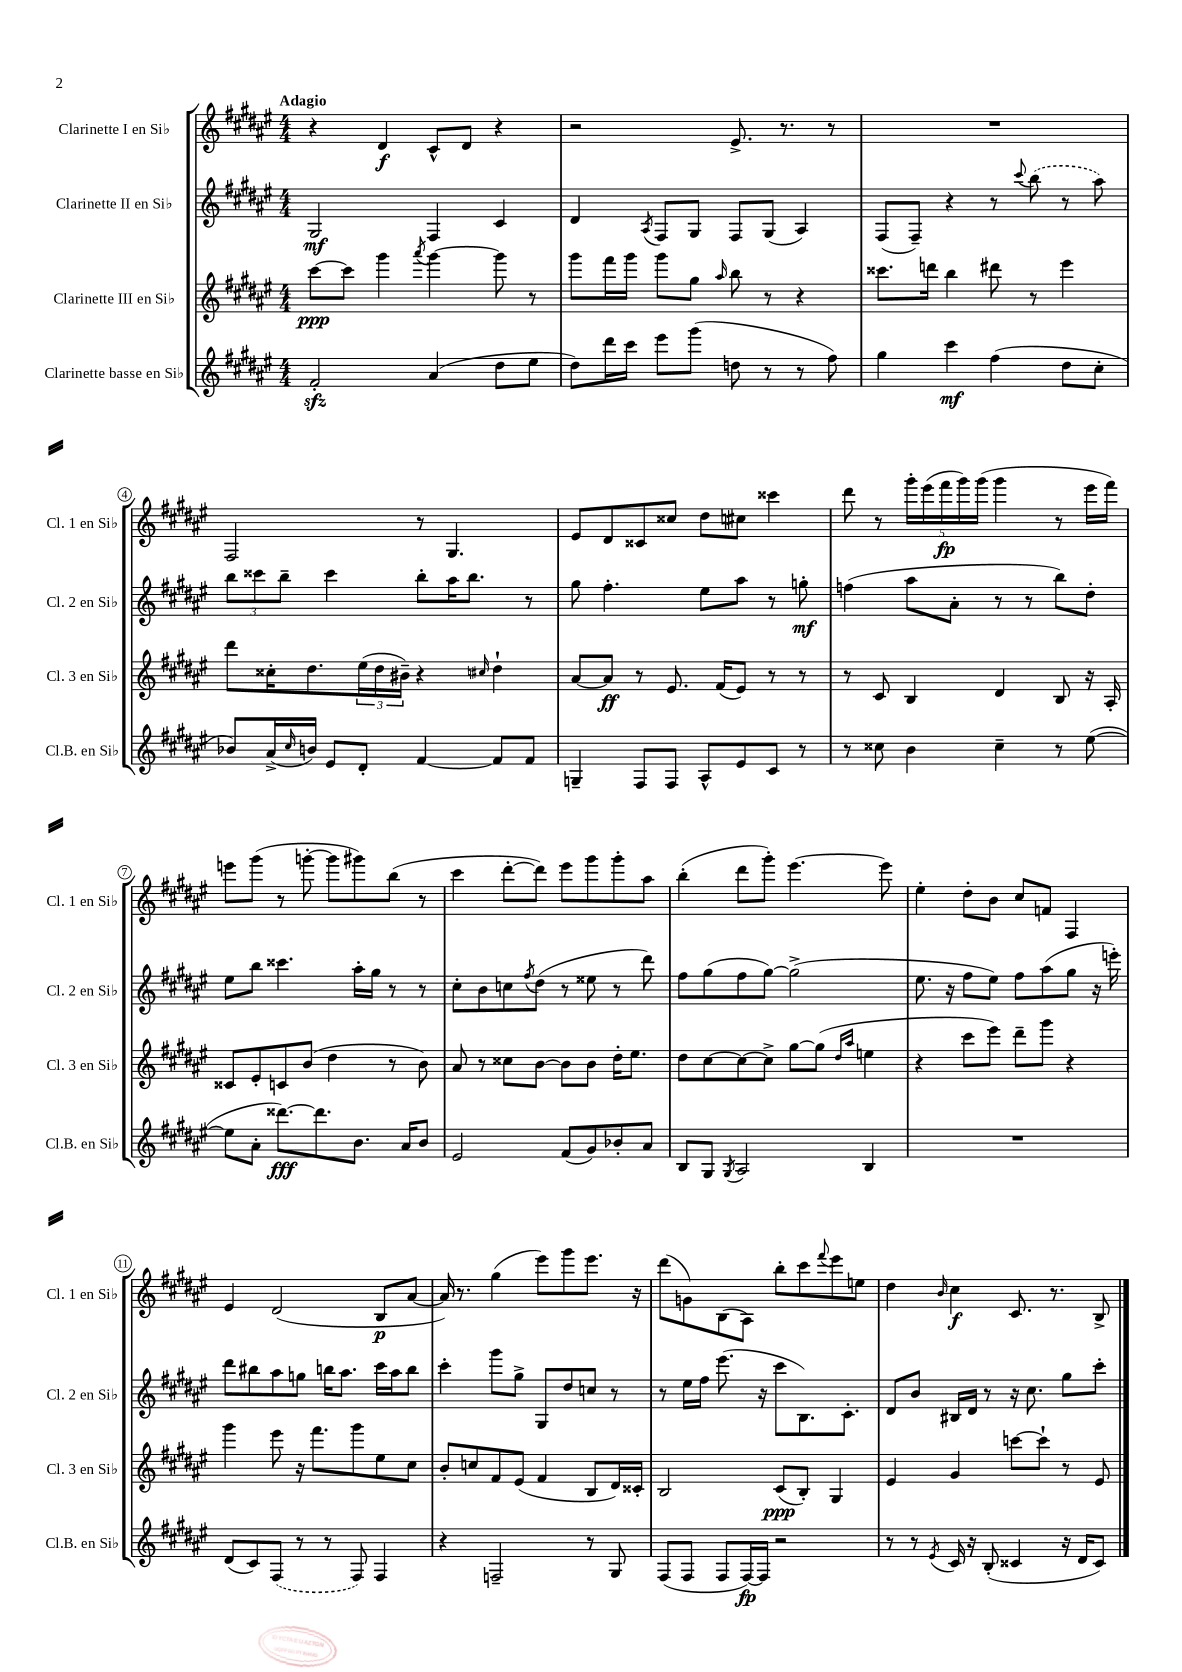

**kern	**dynam	**kern	**dynam	**kern	**dynam	**kern	**dynam
*part4	*part4	*part3	*part3	*part2	*part2	*part1	*part1
*staff4	*staff4	*staff3	*staff3	*staff2	*staff2	*staff1	*staff1
*I"Clarinette basse en Si♭	*	*I"Clarinette III en Si♭	*	*I"Clarinette II en Si♭	*	*I"Clarinette I en Si♭	*
*I'Cl.B. en Si♭	*	*I'Cl. 3 en Si♭	*	*I'Cl. 2 en Si♭	*	*I'Cl. 1 en Si♭	*
*clefG2	*	*clefG2	*	*clefG2	*	*clefG2	*
*k[f#c#g#d#a#e#]	*	*k[f#c#g#d#a#e#]	*	*k[f#c#g#d#a#e#]	*	*k[f#c#g#d#a#e#]	*
*M4/4	*	*M4/4	*	*M4/4	*	*M4/4	*
=1	=1	=1	=1	=1	=1	=1	=1
!	!	!	!	!	!	!LO:TX:a:B:t=Adagio	!
2f#zz'/	.	[8ccc#\L	ppp	2G#/	mf	4r	.
.	.	8ccc#\J]	.	.	.	.	.
.	.	4ggg#\	.	.	.	4d#/	f
.	.	8qaaa#/	.	.	.	.	.
(4a#/	.	[4ggg#\	.	4F#/	.	8c#^^/L	.
.	.	.	.	.	.	8d#/J	.
8dd#\L	.	8ggg#\]	.	4c#/	.	4r	.
8ee#\J	.	8r	.	.	.	.	.
=2	=2	=2	=2	=2	=2	=2	=2
8dd#\L)	.	8ggg#\L	.	4d#/	.	2r	.
16ddd#\L	.	16fff#\L	.	.	.	.	.
16ccc#\JJ	.	16ggg#\JJ	.	.	.	.	.
.	.	.	.	8qA#/	.	.	.
8eee#\L	.	8ggg#\L	.	8F#/L	.	.	.
(8ggg#\J	.	8gg#\J	.	8G#/J	.	.	.
.	.	16qqaa#/	.	.	.	.	.
8ddn\	.	8bb\	.	8F#/L	.	8.e#^/	.
8r	.	8r	.	(8G#/J	.	.	.
.	.	.	.	.	.	8.r	.
8r	.	4r	.	4A#/)	.	.	.
8ff#\)	.	.	.	.	.	8r	.
=3	=3	=3	=3	=3	=3	=3	=3
4gg#\	.	8.ccc##X\L	.	(8F#/L	.	1r	.
.	.	.	.	8F#~/J)	.	.	.
.	.	16dddn\Jk	.	.	.	.	.
4ccc#\	mf	4bb\	.	4r	.	.	.
(4ff#\	.	8ddd#X\	.	8r	.	.	.
.	.	.	.	8qqccc#/	.	.	.
.	.	8r	.	(8bb\	.	.	.
8dd#\L	.	4eee#\	.	8r	.	.	.
8cc#'\J	.	.	.	8aa#\)	.	.	.
!!LO:LB:g=z
=4	=4	=4	=4	=4	=4	=4	=4
8b-X/L)	.	8ddd#\L	.	12bb\L	.	2F#/	.
.	.	.	.	12ccc##X\	.	.	.
(16a#^/L	.	16cc##X'\K	.	.	.	.	.
.	.	.	.	12bb~\J	.	.	.
16qqcc#/	.	.	.	.	.	.	.
16bn/JJ)	.	8.dd#\	.	.	.	.	.
8e#/L	.	.	.	4ccc##\	.	.	.
8d#'/J	.	(24ee#\L	.	.	.	.	.
.	.	24dd#\	.	.	.	.	.
.	.	24b#X~\JJ)	.	.	.	.	.
[4f#/	.	4r	.	8bb'\L	.	8r	.
.	.	.	.	16aa#\K	.	4.G#/	.
.	.	.	.	8.bb\J	.	.	.
.	.	16qqcc#X/	.	.	.	.	.
8f#/L]	.	4dd#`\	.	.	.	.	.
8f#/J	.	.	.	8r	.	.	.
=5	=5	=5	=5	=5	=5	=5	=5
4Gn~/	.	[8a#/L	.	8gg#\	.	8e#/L	.
.	.	8a#/J]	ff	4.ff#'\	.	8d#/	.
8F#/L	.	8r	.	.	.	8c##X/	.
8F#/J	.	8.e#/	.	.	.	8cc##X/J	.
8A#^^/L	.	.	.	8ee#\L	.	8dd#\L	.
.	.	(16f#/KL	.	.	.	.	.
8e#/	.	8e#/J)	.	8aa#\J	.	8cc#X\J	.
8c#/J	.	8r	.	8r	.	4ccc##X\	.
8r	.	8r	.	8ggn'\	mf	.	.
=6	=6	=6	=6	=6	=6	=6	=6
8r	.	8r	.	(4ffn\	.	8ddd#\	.
8cc##X\	.	8c#/	.	.	.	8r	.
4b\	.	4B/	.	8aa#\L	.	20ggg#'\LL	.
.	.	.	.	.	.	(20eee#\	.
.	.	.	.	.	.	20fff#\	fp
.	.	.	.	8a#'\J	.	.	.
.	.	.	.	.	.	20ggg#\)	.
.	.	.	.	.	.	(20ggg#\JJ	.
4cc##~\	.	4d#/	.	8r	.	4ggg#\	.
.	.	.	.	8r	.	.	.
8r	.	8B/	.	8bb\L)	.	8r	.
([8ee#\	.	16r	.	8dd#'\J	.	16eee#\LL	.
.	.	16A#'/	.	.	.	16fff#\JJ)	.
!!LO:LB:g=z
=7	=7	=7	=7	=7	=7	=7	=7
8ee#\L]	.	8c##X/L	.	8ee#\L	.	8eeen\L	.
8a#'\J	.	8e#'/	.	8bb\J	.	(8ggg#\J	.
[8.ddd##X\L)	fff	8cn/	.	4.ccc##X\	.	8r	.
.	.	(8b/J	.	.	.	[8gggn'\	.
8.ddd##\]	.	.	.	.	.	.	.
.	.	4dd#\	.	.	.	8ggg\L]	.
8.b\J	.	.	.	16aa#'\LL	.	8ggg#X\)	.
.	.	.	.	16gg#\JJ	.	.	.
.	.	8r	.	8r	.	(8bb\J	.
16a#/KL	.	.	.	.	.	.	.
8b/J	.	8b\)	.	8r	.	8r	.
=8	=8	=8	=8	=8	=8	=8	=8
2e#/	.	8a#/	.	8cc#'\L	.	4ccc#\	.
.	.	8r	.	8b\	.	.	.
.	.	8cc##X\L	.	8ccn\	.	[8ddd#'\L	.
.	.	.	.	8qff#/	.	.	.
.	.	[8b\J	.	(8dd#\J	.	8ddd#\J])	.
(8f#/L	.	8b\L]	.	8r	.	8eee#\L	.
8g#/)	.	8b\J	.	8ee##X\	.	8ggg#\	.
8b-X'/	.	16dd#'\KL	.	8r	.	8ggg#'\	.
.	.	8.ee#\J	.	.	.	.	.
8a#/J	.	.	.	8ddd#\)	.	8aa#\J	.
=9	=9	=9	=9	=9	=9	=9	=9
8B/L	.	8dd#\L	.	8ff#\L	.	(4bb'\	.
8G#/J	.	[8cc#\	.	(8gg#\	.	.	.
8qG#/	.	.	.	.	.	.	.
2A#/	.	8cc#\_	.	8ff#\	.	8ddd#\L	.
.	.	8cc#^\J]	.	[8gg#\J)	.	8ggg#'\J)	.
.	.	[8gg#\L	.	(2gg#^\]	.	[4.eee#\	.
.	.	(8gg#\J]	.	.	.	.	.
.	.	16qqdd#/LL	.	.	.	.	.
.	.	16qqaa#/JJ	.	.	.	.	.
4B/	.	4een\	.	.	.	.	.
.	.	.	.	.	.	8eee#\]	.
=10	=10	=10	=10	=10	=10	=10	=10
1r	.	4r	.	8.ee#\	.	4ee#'\	.
.	.	.	.	16r	.	.	.
.	.	8ccc#\L	.	8ff#\L	.	8dd#'\L	.
.	.	8eee#\J)	.	8ee#\J)	.	8b\J	.
.	.	8ddd#~\L	.	8ff#\L	.	8cc#/L	.
.	.	8ggg#\J	.	(8aa#\	.	8fn/J	.
.	.	4r	.	8gg#\J	.	4F#/	.
.	.	.	.	16r	.	.	.
.	.	.	.	16eeen'\)	.	.	.
!!LO:LB:g=z
=11	=11	=11	=11	=11	=11	=11	=11
(8d#/L	.	4ggg#\	.	8ddd#\L	.	4e#/	.
8c#/)	.	.	.	8bb#X\	.	.	.
(8F#/J	.	8eee#\	.	8aa#\	.	(2d#/	.
8r	.	16r	.	8ggn\J	.	.	.
.	.	8.fff#\L	.	.	.	.	.
8r	.	.	.	16bbn\KL	.	.	.
.	.	.	.	8.aa#\J	.	.	.
8F#/)	.	8ggg#\	.	.	.	.	.
4F#/	.	8ee#\	.	16ccc#\LL	.	8B/L	p
.	.	.	.	16aa#\J	.	.	.
.	.	8cc#\J	.	8bb\J	.	[8a#/J	.
=12	=12	=12	=12	=12	=12	=12	=12
4r	.	8b'/L	.	4ccc#'\	.	16a#/])	.
.	.	.	.	.	.	8.r	.
.	.	8ccn/	.	.	.	.	.
2Fn~/	.	8f#/	.	8ggg#\L	.	(4gg#\	.
.	.	(8e#/J	.	8gg#^\J	.	.	.
.	.	4f#/	.	8G#/L	.	8eee#\L)	.
.	.	.	.	8dd#/	.	8ggg#\	.
8r	.	8B/L	.	8ccn/J	.	8.eee#\J	.
8G#/	.	16d#/L)	.	8r	.	.	.
.	.	16c##X'/JJ	.	.	.	16r	.
=13	=13	=13	=13	=13	=13	=13	=13
(8F#/L	.	2B/	.	8r	.	(8ddd#\L	.
8F#/J	.	.	.	16ee#\LL	.	8gn\)	.
.	.	.	.	16ff#\JJ	.	.	.
8F#/L	.	.	.	(8.eee#\	.	(8B\	.
[16F#/L)	fp	.	.	.	.	8A#\J)	.
16F#/JJ]	.	.	.	16r	.	.	.
2r	.	(8c#/L	ppp	8ccc#\L	.	8bb'\L	.
.	.	8B'/J)	.	8.B\)	.	8ccc#\	.
.	.	.	.	.	.	8qqfff#/	.
.	.	4G#/	.	.	.	8eee#\	.
.	.	.	.	8.c#'\J	.	.	.
.	.	.	.	.	.	8een\J	.
=14	=14	=14	=14	=14	=14	=14	=14
8r	.	4e#/	.	8d#/L	.	4dd#\	.
8r	.	.	.	8b/J	.	.	.
8qe#/	.	.	.	.	.	16qqb/	.
16c#/	.	4g#/	.	16B#X/LL	.	4cc#\	f
16r	.	.	.	16d#/JJ	.	.	.
(8B'/	.	.	.	8r	.	.	.
4c##X/	.	[8cccn\L	.	16r	.	8.c#/	.
.	.	.	.	8.cc#\	.	.	.
.	.	8ccc`\J]	.	.	.	.	.
.	.	.	.	.	.	8.r	.
16r	.	8r	.	8gg#\L	.	.	.
16d#/KL	.	.	.	.	.	.	.
8c##/J)	.	8e#/	.	8ccc#'\J	.	8B^/	.
==	==	==	==	==	==	==	==
*-	*-	*-	*-	*-	*-	*-	*-
